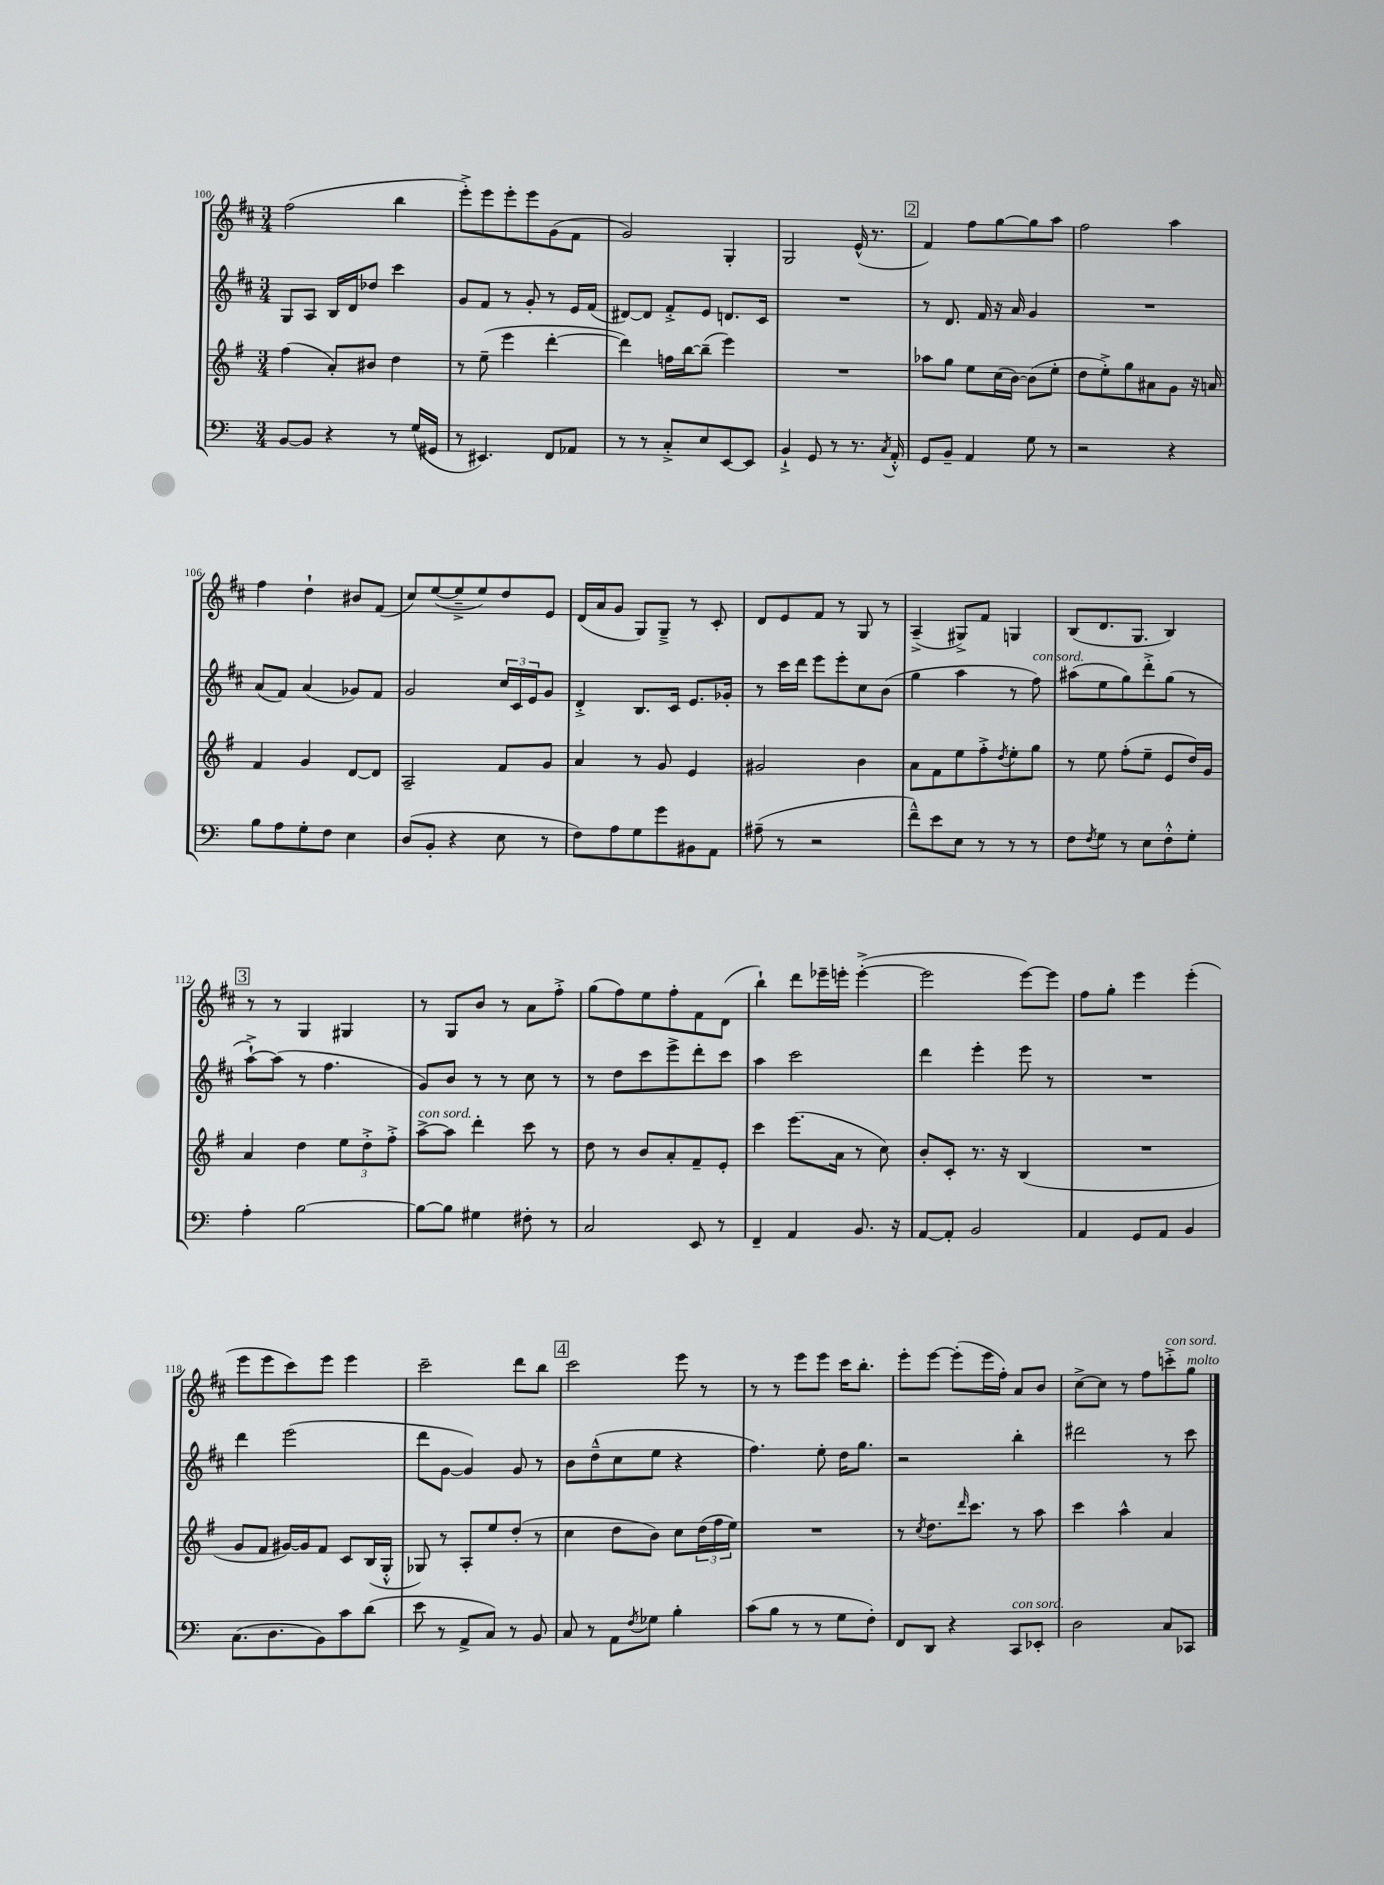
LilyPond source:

<<
\new StaffGroup <<
\new Staff = "s0" {
    \clef treble \key d \major \numericTimeSignature \time 3/4
    fis''2( b''4 |
    e'''8-.->) e'''8 e'''8-. e'''8 g'8( fis'8 |
    g'2) g4-. |
    g2 e'16-^( r8. |
    \mark \markup { \box "2" } fis'4) fis''8 g''8~ g''8 a''8 |
    fis''2 a''4 |
    fis''4 d''4-! bis'8 fis'8( |
    cis''8) e''8~( e''8---> e''8) d''8 e'8 |
    d'16( a'16 g'8 g8) g8---> r8 cis'8-. |
    d'8 e'8 fis'8 r8 g8 r8 |
    a4--->( gis8->) fis'8 g4 |
    b8( d'8. g8. b4) |
    \mark \markup { \box "3" } r8 r8 g4 gis4 |
    r8 g8 b'8 r8 a'8 fis''8-.-> |
    g''8( fis''8) e''8 fis''8-. fis'8 d'8( |
    b''4-!) d'''8 ees'''16-- e'''16-. e'''4~-.->( |
    e'''2 e'''8~) e'''8 |
    fis''8 g''8-. e'''4 e'''4-.( |
    e'''8 e'''8 cis'''8) e'''8 e'''4 |
    cis'''2-- d'''8 b''8 |
    \mark \markup { \box "4" } cis'''2 e'''8 r8 |
    r8 r8 e'''8 e'''8 cis'''16 b''8.-. |
    e'''8-. e'''8~ e'''8-.( e'''16 fis''16-.) a'8 b'8 |
    cis''8~-> cis''8 r8 fis''8 c'''8-.->^\markup { \italic "con sord." } g''8^\markup { \italic "molto" } \bar "|." |
}
\new Staff = "s1" {
    \clef treble \key d \major \numericTimeSignature \time 3/4
    g8 a8 b16 d'16 des''8 cis'''4 |
    g'8 fis'8 r8 g'8-. r8 e'16 fis'16( |
    dis'8~) dis'8 fis'8-.-> e'8 d'8. cis'16 |
    R2. |
    \mark \markup { \box "2" } r8 d'8. fis'16 r16 a'16 g'4 |
    R2. |
    a'8( fis'8) a'4( ges'8) fis'8 |
    g'2 \tuplet 3/2 { cis''16 cis'16 e'16 } g'8 |
    d'4-.-> b8. cis'16 e'8. ges'16-. |
    r8 cis'''16 d'''16 e'''8 e'''8-. cis''8 b'8( |
    g''4 a''4 r8 fis''8^\markup { \italic "con sord." }) |
    ais''8( e''8 g''8) d'''8-.-> g''8( r8 |
    \mark \markup { \box "3" } a''8~-!->) a''8( r8 fis''4. |
    g'8) b'8 r8 r8 cis''8 r8 |
    r8 d''8 cis'''8 e'''8-> d'''8-. cis'''8 |
    a''4 cis'''2 |
    d'''4 e'''4-. e'''8 r8 |
    R2. |
    d'''4 e'''2( |
    d'''8 g'8~ g'4) g'8 r8 |
    \mark \markup { \box "4" } b'8 d''8---^( cis''8 e''8 r4 |
    fis''4.) e''8-. d''16 g''8. |
    r2 b''4-. |
    dis'''2 r8 cis'''8 \bar "|." |
}
\new Staff = "s2" {
    \clef treble \key g \major \numericTimeSignature \time 3/4
    fis''4( a'8-.) bis'8 d''4 |
    r8 e''8--( e'''4 d'''4~-. |
    d'''4) f''16 b''16~ b''8--( e'''4) |
    R2. |
    \mark \markup { \box "2" } aes''8 g''8 e''8 c''16( b'16~) b'8( e''8-. |
    d''8 e''8-.->) g''8 ais'8 g'8 r16 a'16 |
    fis'4 g'4 d'8~ d'8 |
    a2-- fis'8 g'8 |
    a'4 r8 g'8 e'4 |
    gis'2 b'4 |
    a'8 fis'8 e''8 fis''8-.-> \acciaccatura { d''8 } e''8-. g''8 |
    r8 e''8 fis''8-.( e''8-- e'8 d''16) g'16 |
    \mark \markup { \box "3" } a'4 d''4 \tuplet 3/2 { e''8 d''8-.-> fis''8-.-> } |
    a''8~->^\markup { \italic "con sord." } a''8 d'''4-. c'''8 r8 |
    d''8 r8 b'8 a'8-. fis'8-- e'8-. |
    c'''4 e'''8.( a'16 r8 c''8) |
    b'8-. c'8-. r8. r16 b4( |
    R2. |
    g'8 fis'8 gis'16~) gis'16 fis'8 c'8 b16( g16-.-^ |
    ges8) r8 a8-. e''8 d''8-.( r8 |
    \mark \markup { \box "4" } c''4 d''8 b'8) c''8 \tuplet 3/2 { d''16( fis''16 e''16) } |
    R2. |
    r8 \acciaccatura { c''8 } d''8. \grace { d'''16 } c'''8. r8 a''8 |
    c'''4 a''4-^ a'4 \bar "|." |
}
\new Staff = "s3" {
    \clef bass \key c \major \numericTimeSignature \time 3/4
    b,8~ b,8 r4 r8 g16( gis,16 |
    r8 eis,4.) f,8 aes,8 |
    r8 r8 c8-.-> e8 e,8~ e,8 |
    b,4-!-> g,8 r8 r8. \acciaccatura { c8 } a,16-.-^ |
    \mark \markup { \box "2" } g,8 b,8-- a,4 g8 r8 |
    r2 r4 |
    b8 a8 g8-. f8 e4 |
    d8( b,8-. r4 e8 r8 |
    f8) a8 g8 g'8 bis,8 a,8 |
    ais8--( r8 r2 |
    f'8---^) e'8 e8 r8 r8 r8 |
    f8 \acciaccatura { f8 } g8 r8 e8 f8-.-^ g8-. |
    \mark \markup { \box "3" } a4-. b2~ |
    b8~ b8 gis4 fis8-. r8 |
    c2 e,8 r8 |
    f,4-- a,4 b,8. r16 |
    a,8~ a,8-. b,2 |
    a,4 g,8 a,8 b,4 |
    c8.( d8. b,8) c'8 d'8( |
    e'8 r8 a,8-> c8) r8 b,8 |
    \mark \markup { \box "4" } c8 r8 a,8 \acciaccatura { f8 } ges8 b4-. |
    c'8( b8 r8 r8 g8 f8-.) |
    f,8 d,8 r4 c,8^\markup { \italic "con sord." } ees,8-. |
    d2 c8 ces,8 \bar "|." |
}
>>
>>
\layout { \context { \Score currentBarNumber = #100 } }
